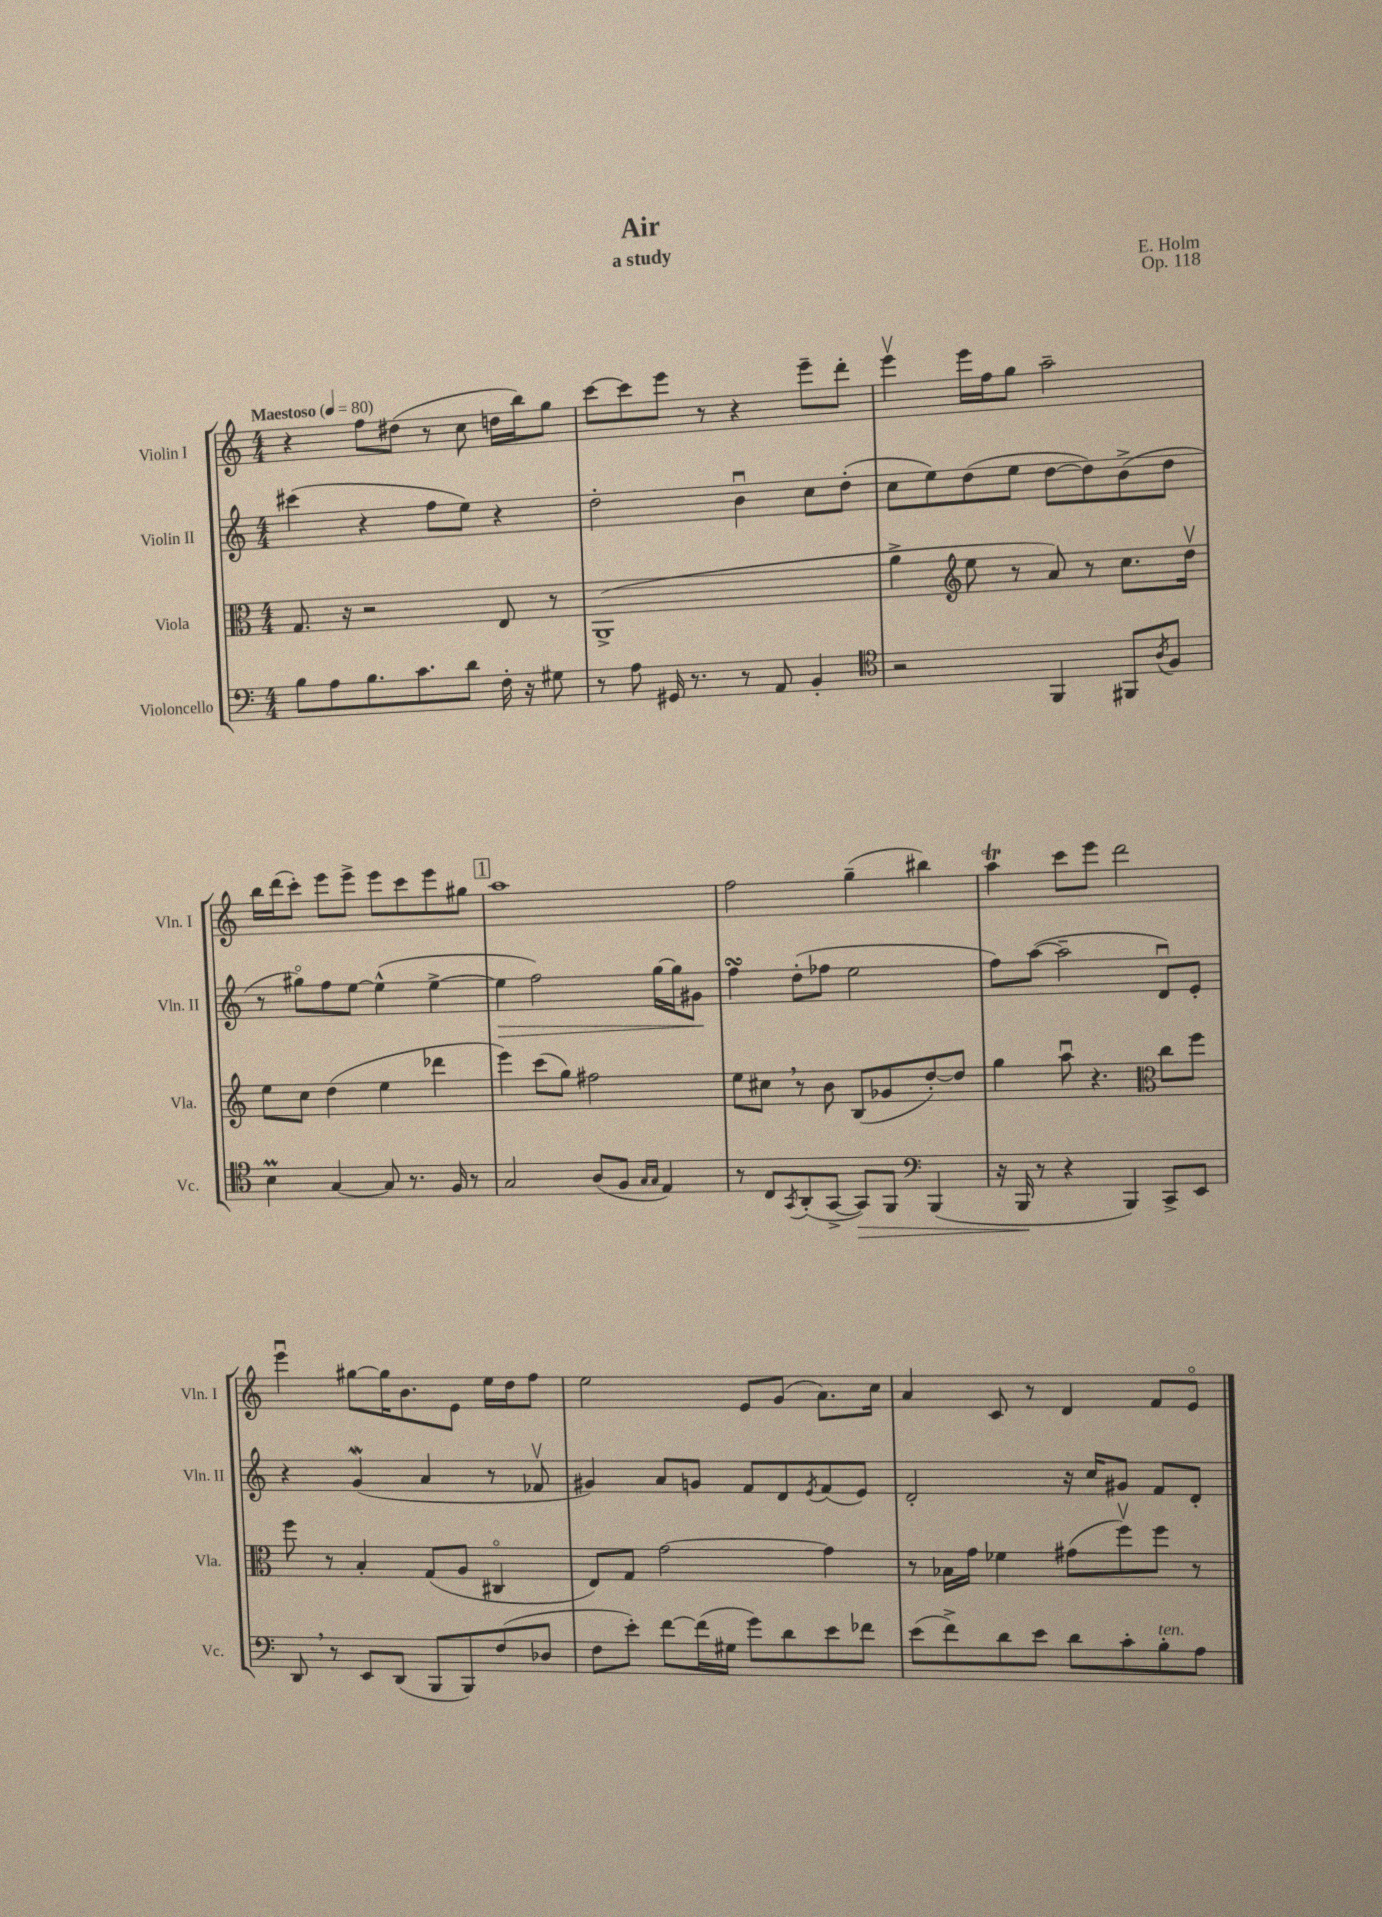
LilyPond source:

\header { title = "Air" composer = "E. Holm" subtitle = "a study" opus = "Op. 118" }
<<
\new StaffGroup <<
\new Staff = "s0" \with { instrumentName = "Violin I" shortInstrumentName = "Vln. I" } {
    \clef treble \key c \major \numericTimeSignature \time 4/4 \tempo "Maestoso" 4 = 80
    r4 f''8 dis''8( r8 c''8 d''16 b''16) g''8 |
    c'''8~ c'''8 e'''8 r8 r4 e'''8-- d'''8-. |
    e'''4\upbow e'''16 f''16 g''8 a''2-- |
    b''16 d'''16( c'''8-.) e'''8 e'''8-> e'''8 c'''8 e'''8 gis''8 |
    \mark \markup { \box "1" } a''1 |
    f''2 g''4--( bis''4) |
    a''4\trill c'''8 e'''8 d'''2 |
    e'''4\downbow gis''8~ gis''16 b'8. e'8 e''16 d''16 f''8 |
    e''2 e'8 g'8( a'8.) c''16 |
    a'4 c'8 r8 d'4 f'8 e'8\flageolet \bar "|." |
}
\new Staff = "s1" \with { instrumentName = "Violin II" shortInstrumentName = "Vln. II" } {
    \clef treble \key c \major \numericTimeSignature \time 4/4
    cis'''4( r4 f''8 e''8) r4 |
    d''2-. b'4\downbow c''8 d''8-.( |
    c''8 e''8) d''8( e''8 d''8~ d''8) b'8->( d''8 |
    r8 gis''8\flageolet) f''8 e''8~ e''4-^( e''4~-> |
    \mark \markup { \box "1" } e''4\> f''2) g''16~ g''16 gis'8\! |
    f''4\turn d''8-.( fes''8 e''2 |
    f''8) a''8~( a''2-- d'8\downbow) e'8-. |
    r4 g'4\mordent( a'4 r8 fes'8\upbow |
    gis'4) a'8 g'8 f'8 d'8 \acciaccatura { e'8 } f'8( e'8) |
    d'2-. r16 c''16 gis'8 f'8 d'8-. \bar "|." |
}
\new Staff = "s2" \with { instrumentName = "Viola" shortInstrumentName = "Vla." } {
    \clef alto \key c \major \numericTimeSignature \time 4/4
    g8. r16 r2 e8 r8 |
    a,1->( |
    a'4-> \clef treble e''8 r8 a'8) r8 c''8. d''16\upbow |
    e''8 c''8 d''4( e''4 des'''4 |
    \mark \markup { \box "1" } e'''4) c'''8( g''8) fis''2 |
    e''8 cis''8 \breathe r8 b'8 b8( ges'8 d''8~-.) d''8 |
    g''4 a''8\downbow r4. \clef alto c''8 f''8 |
    f''8 r8 b4-. g8( a8 cis4\flageolet |
    e8) g8 g'2~ g'4 |
    r8 bes16 g'16 fes'4 gis'8( f''8\upbow) f''8 r8 \bar "|." |
}
\new Staff = "s3" \with { instrumentName = "Violoncello" shortInstrumentName = "Vc." } {
    \clef bass \key c \major \numericTimeSignature \time 4/4
    b8 a8 b8. c'8. d'8 f16-. r16 gis8 |
    r8 a8 gis,16 r8. r8 a,8 b,4-. |
    \clef tenor r2 f,4 fis,8 \acciaccatura { a8 } f8 |
    b4\prall g4~ g8 r8. f16 r8 |
    \mark \markup { \box "1" } g2 a8( f8 \grace { g16 g16 } e4) |
    r8 c8 \acciaccatura { g,8 } a,8-.( g,8~-> g,8\>) f,8 \clef bass b,,4( |
    r16 b,,16\! r8 r4 b,,4) c,8-> e,8 |
    d,8 \breathe r8 e,8 d,8( b,,8 b,,8) f8( des8 |
    f8 e'8-.) f'8~ f'16( gis16 g'8) d'8 e'8 fes'8 |
    e'8( f'8->) d'8 e'8 d'8 c'8-. b8-.^\markup { \italic "ten." } a8 \bar "|." |
}
>>
>>
\layout { \context { \Score \remove "Bar_number_engraver" } }
